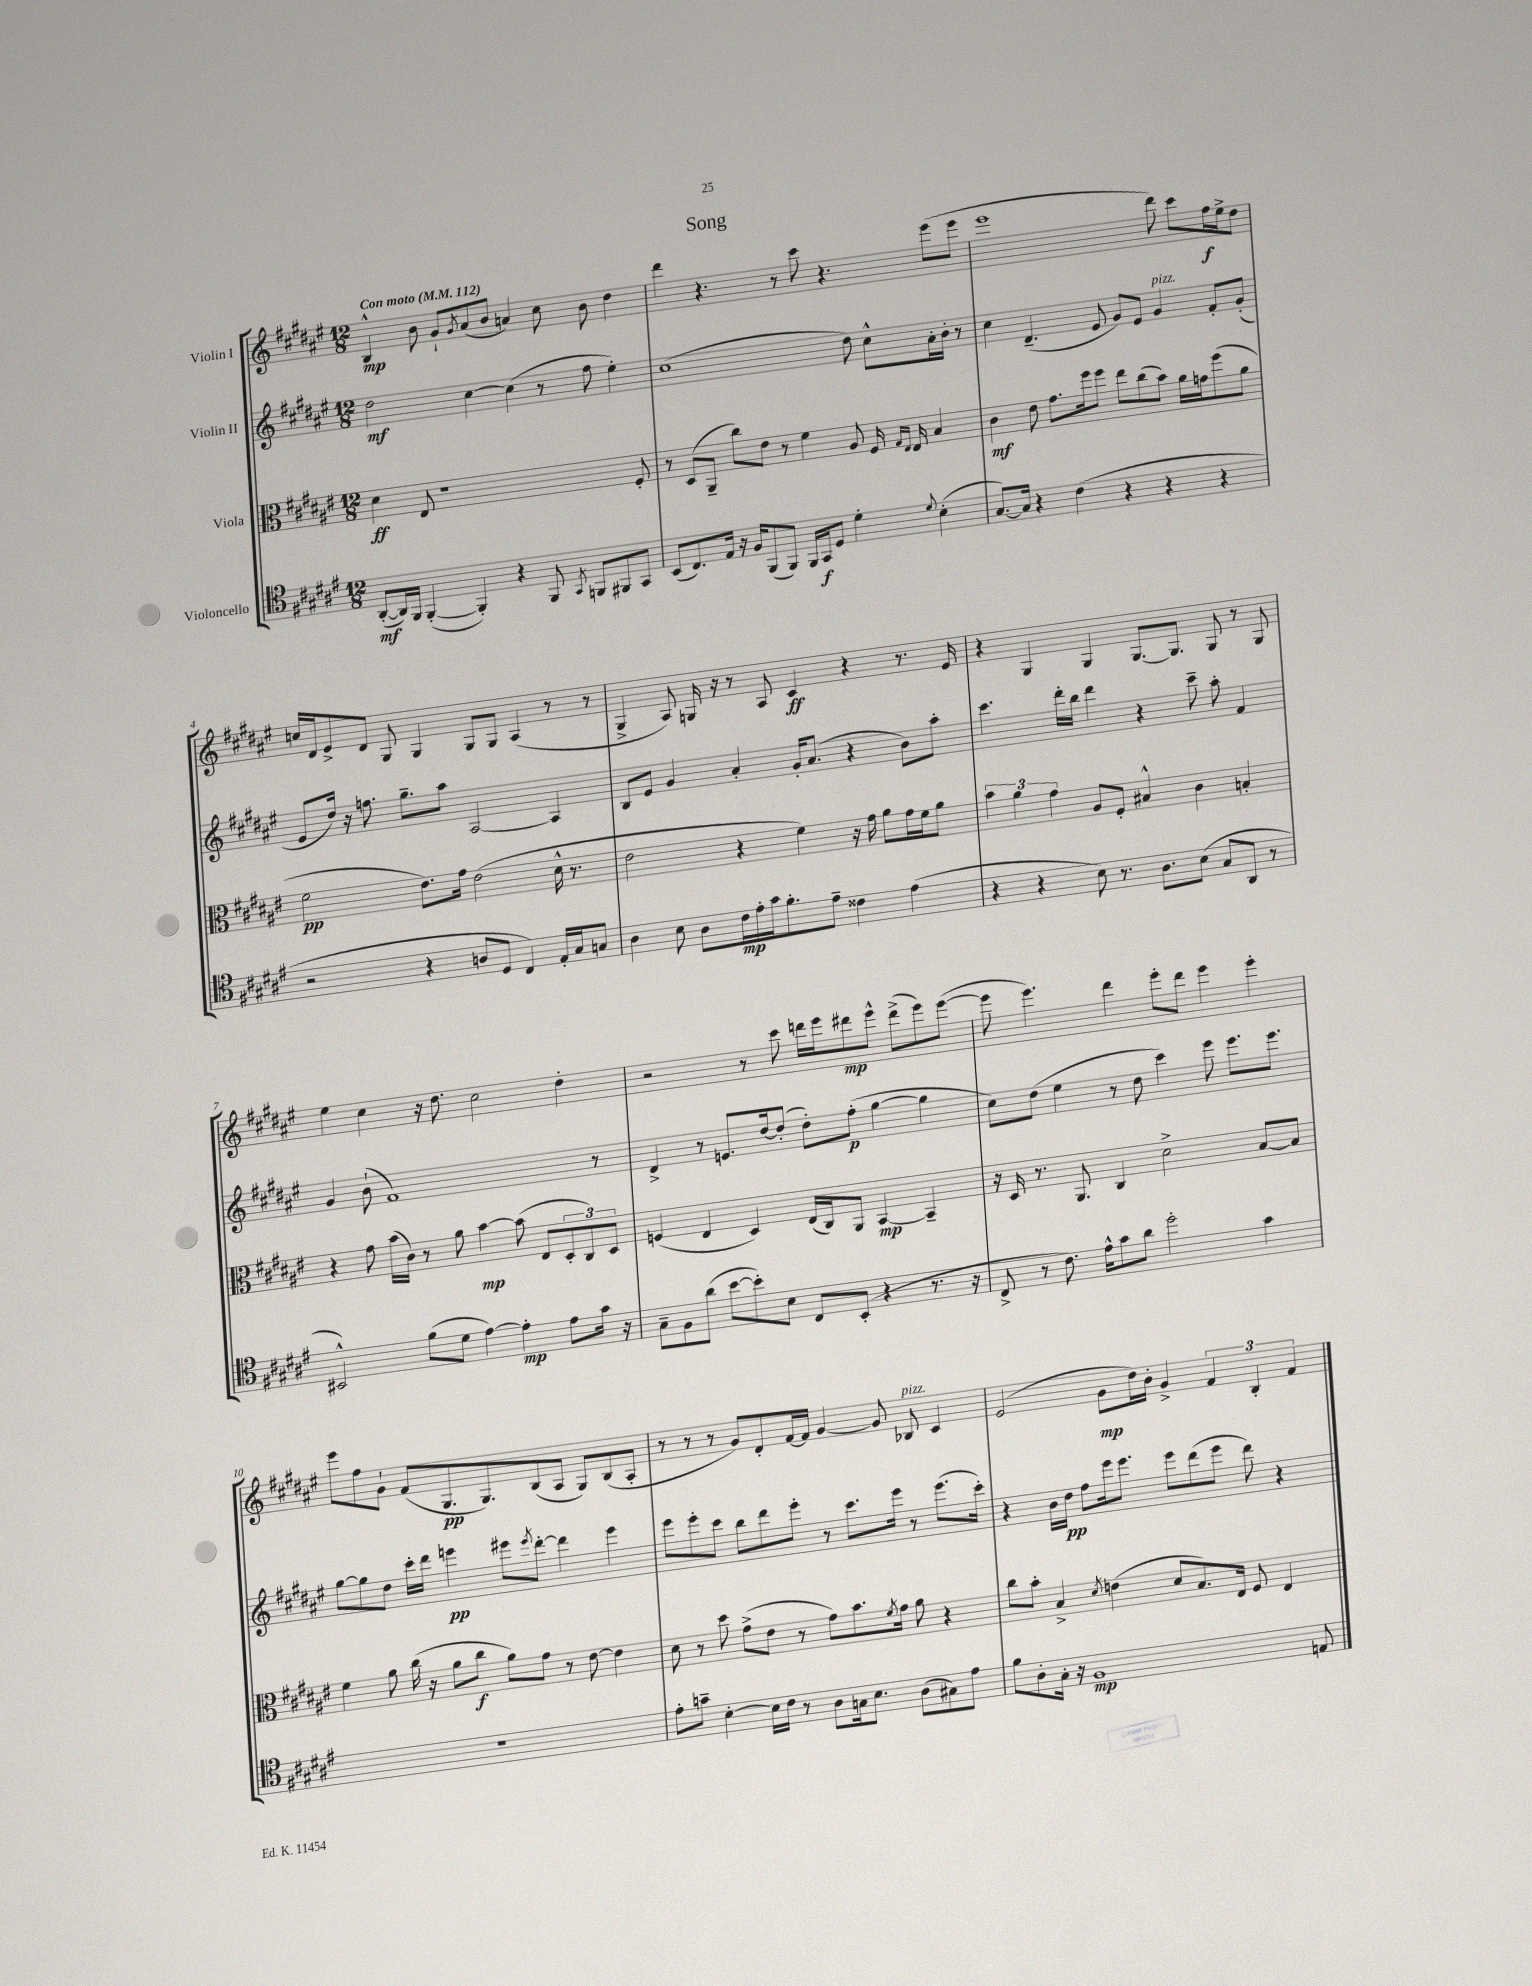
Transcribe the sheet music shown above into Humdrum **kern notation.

**kern	**dynam	**kern	**dynam	**kern	**dynam	**kern	**dynam
*part4	*part4	*part3	*part3	*part2	*part2	*part1	*part1
*staff4	*staff4	*staff3	*staff3	*staff2	*staff2	*staff1	*staff1
*I"Violoncello	*	*I"Viola	*	*I"Violin II	*	*I"Violin I	*
*clefC4	*	*clefC3	*	*clefG2	*	*clefG2	*
*k[f#c#g#d#a#e#]	*	*k[f#c#g#d#a#e#]	*	*k[f#c#g#d#a#e#]	*	*k[f#c#g#d#a#e#]	*
*M12/8	*	*M12/8	*	*M12/8	*	*M12/8	*
*MM112	*	*MM112	*	*MM112	*	*MM112	*
=1	=1	=1	=1	=1	=1	=1	=1
!	!	!	!	!	!	!LO:TX:a:B:t=Con moto	!
([8AA#'/L	mf	4d#\	ff	2dd#\	mf	4B^^/	mp
16AA#/L])	.	.	.	.	.	.	.
16FF#/JJ	.	.	.	.	.	.	.
([4FF#'/	.	8E#/	.	.	.	8b\	.
.	.	1r	.	.	.	8g#`/L	.
.	.	.	.	.	.	8qg#/	.
4FF#'/])	.	.	.	[4cc#\	.	(8a#/	.
.	.	.	.	.	.	8b/J	.
4r	.	.	.	(4cc#\]	.	4an/)	.
8FF#/	.	.	.	8r	.	8cc#\	.
8qGG#/	.	.	.	.	.	.	.
8FFn/L	.	.	.	8ff#\	.	8b\	.
8FF#X/	.	.	.	4ee#'\)	.	4dd#\	.
8GG#/J	.	8F#'/	.	.	.	.	.
=2	=2	=2	=2	=2	=2	=2	=2
(8BB/L	.	8r	.	(1cc#	.	4ddd#\	.
8.C#/)	.	(8D#/L	.	.	.	.	.
.	.	8AA#~/J	.	.	.	4.r	.
16E#/Jk	.	.	.	.	.	.	.
16r	.	8cc#\L)	.	.	.	.	.
16F#/KL	.	.	.	.	.	.	.
(8FF#/	.	8e#\J	.	.	.	.	.
8FF#/J)	.	8r	.	.	.	8r	.
16FF#/LL	.	4f#\	.	.	.	8ccc#\	.
16GG#/J	f	.	.	.	.	.	.
8D#/J	.	.	.	.	.	4.r	.
4d#'\	.	8A#/	.	8dd#\)	.	.	.
.	.	16F#/	.	8cc#^^\L	.	.	.
.	.	16qqG#/LL	.	.	.	.	.
.	.	16qqE#/JJ	.	.	.	.	.
.	.	16E#/	.	.	.	.	.
8qqd#/	.	.	.	.	.	.	.
(4B'\	.	4B/	.	16a#'\L	.	(8eee#\L	.
.	.	.	.	16b'\JJ	.	.	.
.	.	.	.	8r	.	8eee#\J	.
=3	=3	=3	=3	=3	=3	=3	=3
[8.G#/L)	.	4c#\	mf	4cc#\	.	1eee#	.
16G#/Jk]	.	.	.	.	.	.	.
4r	.	8e#\	.	(4.d#~/	.	.	.
.	.	8.g#\L	.	.	.	.	.
(4c#\	.	.	.	.	.	.	.
.	.	16ff#\k	.	.	.	.	.
.	.	8ff#\J	.	8e#/	.	.	.
4r	.	8ee#\L	.	8g#/L)	.	.	.
.	.	(8cc#\	.	8e#/J	.	.	.
!	!	!	!	!LO:TX:a:i:t=pizz.	!	!	!
4r	.	8b\J)	.	4g#/	.	8ddd#\)	.
.	.	16a#\LL	.	.	.	8ccc#\L	.
.	.	16gn\J	.	.	.	.	.
4r	.	(8ff#\	.	8f#'/L	.	16ff#\L	f
.	.	.	.	.	.	16ee#^\J	.
.	.	8a#\J	.	(8g#'/J	.	8dd#\J	.
!!LO:LB:g=z
=4	=4	=4	=4	=4	=4	=4	=4
2r	.	2f#\	pp	8e#/L	.	16ccn/LL	.
.	.	.	.	.	.	16d#/J	.
.	.	.	.	16dd#/Jk)	.	8e#^/	.
.	.	.	.	16r	.	.	.
.	.	.	.	8.ffn\	.	8d#/J	.
.	.	.	.	.	.	8G#/	.
.	.	.	.	8.gg#~\L	.	.	.
4r	.	8.e#\L)	.	.	.	4G#/	.
.	.	.	.	8aa#\J	.	.	.
.	.	16g#\Jk	.	.	.	.	.
8An/L	.	(2e#\	.	[2A#/	.	8G#/L	.
8D#/J	.	.	.	.	.	8G#/J	.
4C#/)	.	.	.	.	.	(4A#/	.
16E#'/LL	.	16d#^^\	.	4A#/]	.	8r	.
16G#/J	.	8.r	.	.	.	.	.
8Gn/J	.	.	.	.	.	8r	.
=5	=5	=5	=5	=5	=5	=5	=5
4A#\	.	2e#\	.	8B/L	.	4G#^/	.
.	.	.	.	8e#/J	.	.	.
8B\	.	.	.	4g#/	.	8A#/)	.
8A#\L	.	.	.	.	.	16Gn/	.
.	.	.	.	.	.	16r	.
16c#\L	mp	4r	.	4a#'/	.	8r	.
16e#'\	.	.	.	.	.	.	.
16g#\J	.	.	.	.	.	8A#/	.
8.f#'\	.	.	.	.	.	.	.
.	.	4f#\)	.	16g#'/KL	.	4c#/	ff
.	.	.	.	(8.a#/J	.	.	.
8e#~\J	.	.	.	.	.	.	.
4c##X\	.	16r	.	4r	.	4r	.
.	.	16g#\	.	.	.	.	.
.	.	8a#\L	.	.	.	.	.
(4e#\	.	16g#\L	.	8b\L)	.	8.r	.
.	.	16f#\J	.	.	.	.	.
.	.	8a#\J	.	8aa#'\J	.	.	.
.	.	.	.	.	.	16e#/	.
=6	=6	=6	=6	=6	=6	=6	=6
4r	.	6b\	.	4.ccc#\	.	4r	.
.	.	6a#\	.	.	.	.	.
4r	.	.	.	.	.	4G#/	.
.	.	6g#\	.	.	.	.	.
.	.	.	.	16ddd#'\LL	.	.	.
.	.	.	.	16bb\JJ	.	.	.
8B\)	.	8A#/L	.	4ddd#\	.	4G#/	.
8.r	.	8F#'/J	.	.	.	.	.
.	.	4B#X^^/	.	4r	.	[8.G#/L	.
8.A#\L	.	.	.	.	.	.	.
.	.	.	.	.	.	8.G#/J]	.
(8B\J	.	4c#\	.	8ccc#~\	.	.	.
8G#/L	.	.	.	8aa#'\	.	8G#/	.
8AA#/J	.	4Bn'/	.	4f#/	.	8r	.
8r	.	.	.	.	.	8G#/	.
!!LO:LB:g=z
=7	=7	=7	=7	=7	=7	=7	=7
2BB#X^^/)	.	4r	.	4g#/	.	4ee#\	.
.	.	8g#\	.	(8b`\	.	4cc#\	.
.	.	(16b\LL	.	1f#)	.	.	.
.	.	16c#\JJ)	.	.	.	.	.
(8f#\L	.	8r	.	.	.	16r	.
.	.	.	.	.	.	8.dd#\	.
8d#\J	.	8a#\	.	.	.	.	.
[4e#\)	.	[4b\	mp	.	.	2cc#\	.
4e#'\]	mp	(8b\]	.	.	.	.	.
.	.	8E#/L	.	.	.	.	.
8e#\L	.	12D#'/	.	.	.	4dd#'\	.
.	.	12C#/)	.	.	.	.	.
16g#\Jk	.	.	.	8r	.	.	.
.	.	12D#/J	.	.	.	.	.
16r	.	.	.	.	.	.	.
=8	=8	=8	=8	=8	=8	=8	=8
8G#~\L	.	(4Fn/	.	4d#^/	.	2r	.
8F#\	.	.	.	.	.	.	.
(8a#\J	.	4E#/	.	8r	.	.	.
[8b\L	.	.	.	8.en/L	.	.	.
8b'\])	.	4D#/)	.	.	.	8r	.
.	.	.	.	[16dd#/k	.	.	.
8B\J	.	.	.	(8dd#'/J]	.	8ccc#\	.
8C#/L	.	(16E#/LL	.	8dd#'\L)	.	16dddn\LL	.
.	.	16C#/J)	.	.	.	16eee#\J	.
(8BB'/J	.	8AA#/J	.	(8ff#'\J	p	8ddd#X\	mp
4r	.	[4BB/	mp	[4gg#\	.	8eee#^^\J	.
.	.	.	.	.	.	(8ddd#^\L	.
8.r	.	4BB~/]	.	4gg#\]	.	8eee#\)	.
.	.	.	.	.	.	([8eee#\J	.
16r	.	.	.	.	.	.	.
=9	=9	=9	=9	=9	=9	=9	=9
8C#^/	.	16r	.	8cc#\L)	.	8eee#\]	.
.	.	16D#/	.	.	.	.	.
8r	.	8.r	.	(8dd#\J	.	4.eee#\)	.
8.c#\)	.	.	.	4ee#\	.	.	.
.	.	8.AA#/	.	.	.	.	.
16e#^^\KL	.	.	.	.	.	.	.
8g#\	.	4C#/	.	8r	.	4ddd#\	.
8a#\J	.	.	.	8dd#\	.	.	.
2dd#'\	.	2d#^\	.	4ccc#\)	.	8eee#'\L	.
.	.	.	.	.	.	8ddd#\J	.
.	.	.	.	8eee#\	.	4eee#\	.
.	.	.	.	8.eee#\L	.	.	.
4g#\	.	[8B/L	.	.	.	4eee#'\	.
.	.	.	.	8.eee#\J	.	.	.
.	.	8B/J]	.	.	.	.	.
!!LO:LB:g=z
=10	=10	=10	=10	=10	=10	=10	=10
1.r	.	4f#\	.	[8gg#\L	.	8eee#\L	.
.	.	.	.	8gg#\]	.	8ff#\	.
.	.	8a#\	.	8dd#\J	.	8g#`\J	.
.	.	(16cc#\	.	16ccc#'\LL	.	(8f#/L	.
.	.	16r	.	16ddd#\JJ	.	.	.
.	.	8a#\L	.	4eeen\	pp	8.G#/	pp
.	.	8cc#\J	f	.	.	.	.
.	.	.	.	.	.	8.G#/)	.
.	.	8a#\L)	.	8eee#X\L	.	.	.
.	.	.	.	8qeee#/	.	.	.
.	.	8g#\J	.	[8ddd#'\J	.	(8B/	.
.	.	8r	.	4ddd#\]	.	8A#/J	.
.	.	[8e#\	.	.	.	8G#/L)	.
.	.	4e#\]	.	4eee#\	.	(8B/	.
.	.	.	.	.	.	8A#'/J	.
=11	=11	=11	=11	=11	=11	=11	=11
8e#'\L	.	8d#\	.	8eee#\L	.	8r	.
8gn~\J	.	8r	.	8eee#'\	.	8r	.
[4B'\	.	8dd#\	.	8ccc#\J	.	8r	.
.	.	(8g#^\L	.	8bb\L	.	8g#/L)	.
16B\LL]	.	8e#\J	.	8ddd#\	.	8d#'/	.
16c#\JJ	.	.	.	.	.	.	.
8r	.	8r	.	8eee#'\J	.	[16f#/L	.
.	.	.	.	.	.	16f#/JJ]	.
8A#\L	.	8g#\L)	.	8r	.	[4g#/	.
16Gn\k	.	8.b\	.	8.ccc#\L	.	.	.
8.B\J	.	.	.	.	.	.	.
.	.	.	.	.	.	8g#/]	.
.	.	8qf#/	.	.	.	.	.
.	.	16g#\Jk	.	16eee#\Jk	.	.	.
!	!	!	!	!	!	!LO:TX:a:i:t=pizz.	!
(8A#\L	.	8a#\	.	8r	.	8B-X/	.
8G#X\)	.	4r	.	(8.eee#\L	.	4c#/	.
8e#\J	.	.	.	.	.	.	.
.	.	.	.	16ccc#'\Jk)	.	.	.
=12	=12	=12	=12	=12	=12	=12	=12
8f#\L	.	8cc#\L	.	4r	.	(2e#/	.
8A#'\	.	8b'\J	.	.	.	.	.
16G#'\Jk	.	4B^/	.	16b\LL	.	.	.
16r	.	.	.	16dd#\JJ	pp	.	.
1F#	mp	.	.	8ff#\L	.	.	.
.	.	8qd#/	.	.	.	.	.
.	.	(4en\	.	16eee#\k	.	8g#\L	mp
.	.	.	.	8.eee#\J	.	.	.
.	.	.	.	.	.	16dd#\L)	.
.	.	.	.	.	.	16b'\JJ	.
.	.	8d#/L	.	8eee#\L	.	4g#^/	.
.	.	8.B/)	.	(8ddd#\	.	.	.
.	.	.	.	8eee#\J	.	6f#/	.
.	.	16E#/Jk	.	.	.	.	.
.	.	8F#/	.	8ddd#\)	.	.	.
.	.	.	.	.	.	6B'/	.
.	.	4E#/	.	4r	.	.	.
.	.	.	.	.	.	6f#/	.
8En/	.	.	.	.	.	.	.
==	==	==	==	==	==	==	==
*-	*-	*-	*-	*-	*-	*-	*-
